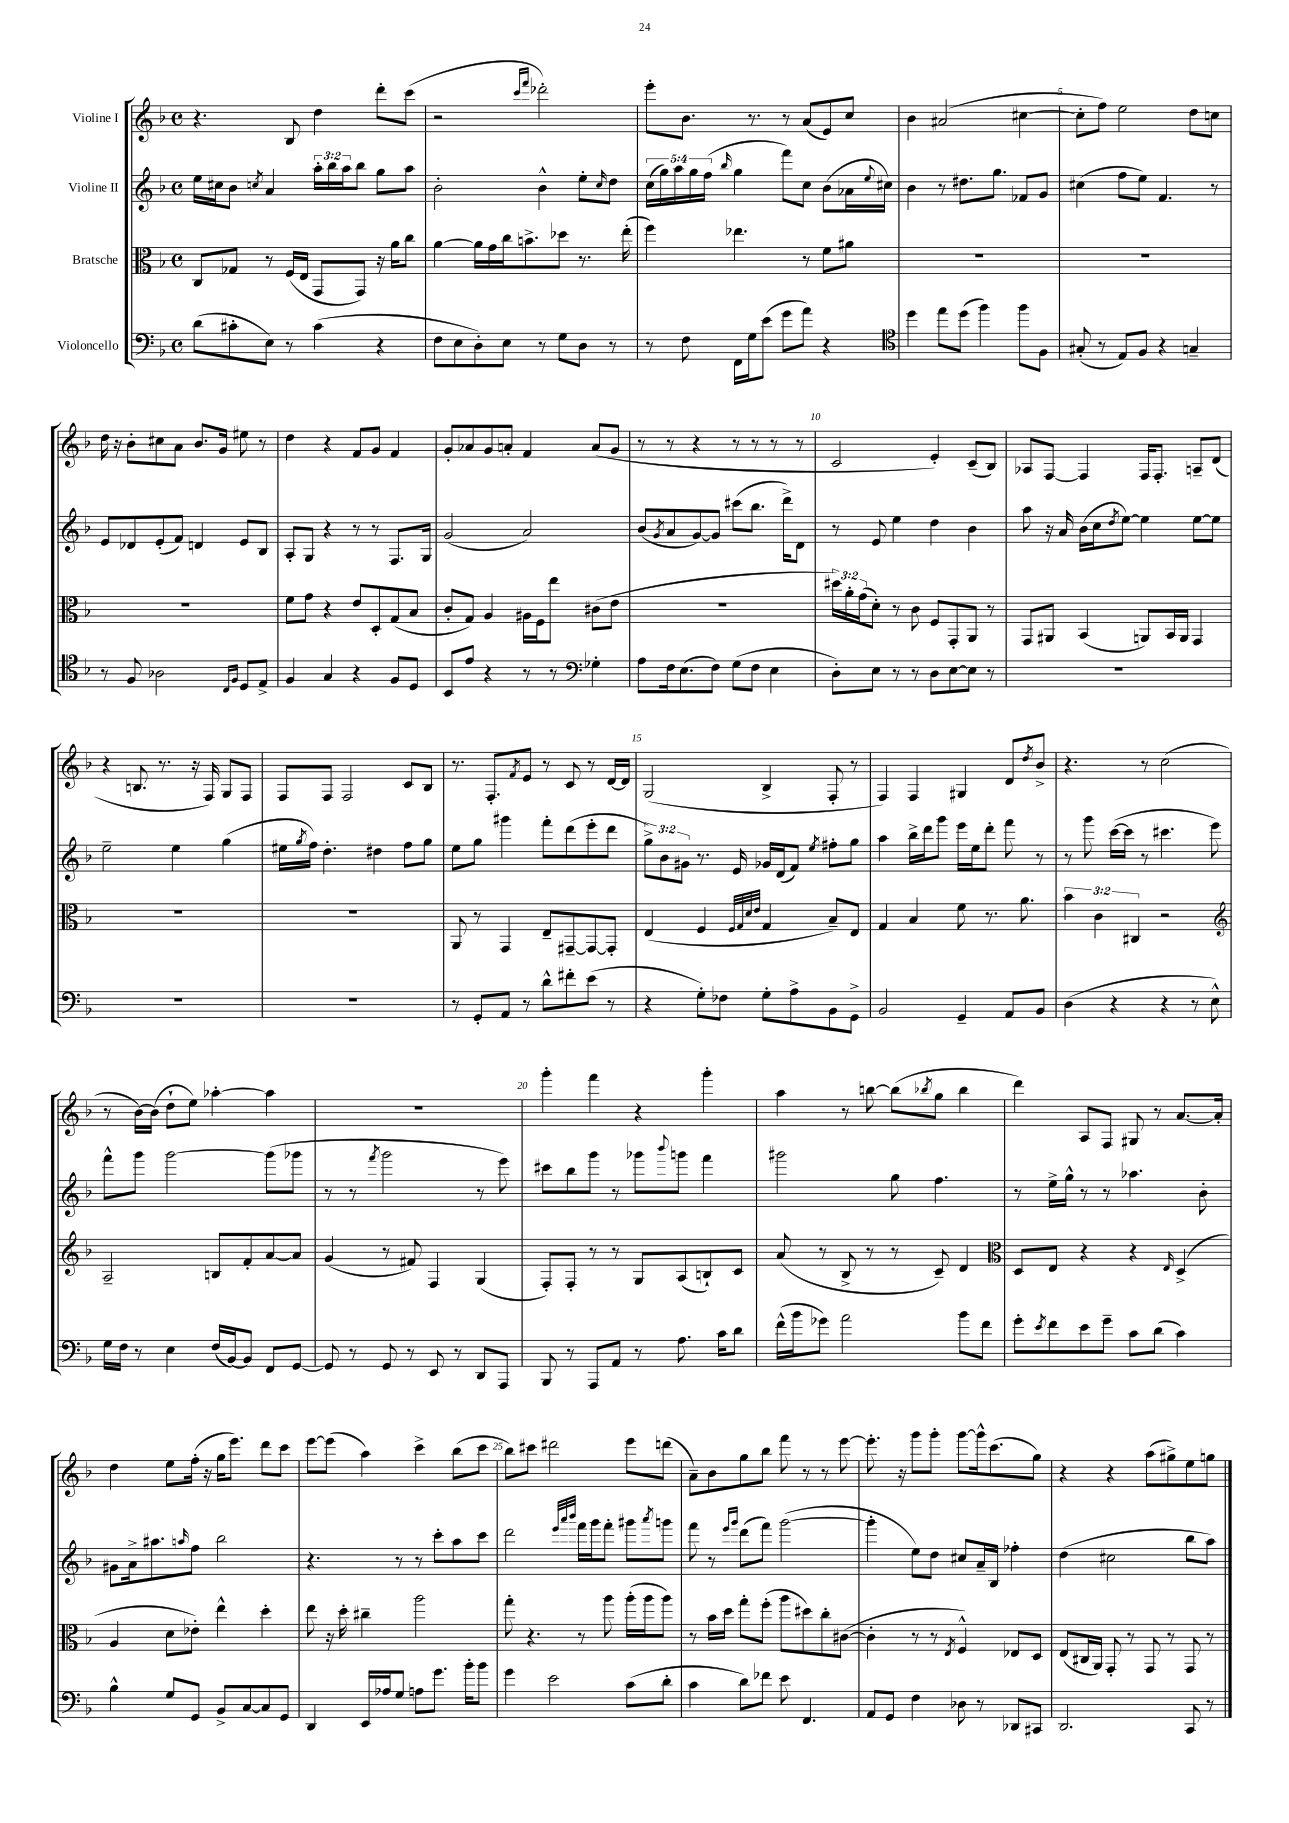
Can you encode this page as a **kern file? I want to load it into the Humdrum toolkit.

**kern	**kern	**kern	**kern
*staff4	*staff3	*staff2	*staff1
*clefF4	*clefC3	*clefG2	*clefG2
*k[b-]	*k[b-]	*k[b-]	*k[b-]
*M4/4	*M4/4	*M4/4	*M4/4
*met(c)	*met(c)	*met(c)	*met(c)
(8d\L	8C/L	16ee\LL	4.r
.	.	16cc#\J	.
8c#'\	8G-/J	8b-\J	.
.	.	8qcc/	.
8E\J)	8r	4a/	.
8r	(16F/LL	.	8B-/
.	16E/JJ	.	.
(4c#\	8GG/L	24aa'\LL	4dd\
.	.	24bb-\	.
.	.	24aa\J	.
.	8GG/J)	8bb-\J	.
4r	16r	8gg\L	8ddd'\L
.	16a\LK	.	.
.	8cc\J	8aa\J	(8ccc\J
=	=	=	=
8F\L	[4a\	2b-'\	2r
8E\	.	.	.
8D'\)	16a\]LL	.	.
.	16g\	.	.
8E\J	16cc\J	.	.
.	8.b^\	.	.
.	.	.	16qqccc/LL
.	.	.	16qqfff/JJ
8r	.	4b-^^\	2ddd-'\)
8G\L	8dd-\J	.	.
8D\J	8.r	8ee'\L	.
.	.	16qqcc/	.
8r	.	8dd\J	.
.	(16ee'\	.	.
=	=	=	=
8r	4ff\)	(20cc\LL	8eee'\L
.	.	20gg\)	.
.	.	20aa\	.
8F\	.	.	8.b-\J
.	.	20gg\	.
.	.	(20ff\JJ	.
.	.	16qqbb-/	.
16FF\LL	4.ee-\	4gg\	.
16G\J	.	.	8.r
(8e\J	.	.	.
8g\L	.	8fff\L)	8r
8a\J)	8r	8cc\J	(8a/L
4r	8f\L	(8b-\L	8e/)
.	8a#\J	16a-\L	8cc/J
.	.	8qqee/	.
.	.	16cc#\JJ)	.
=	=	=	=
*clefC4	*	*	*
4dd\	1r	4b-\	4b-\
8ee\L	.	8r	(2a#/
(8dd\J	.	8.dd#\L	.
4ff\)	.	.	.
.	.	8.gg\J	.
8ff\L	.	8f-/L	[4cc#\
8F\J	.	8g/J	.
=	=	=	=
(8G#'/	1r	(4cc#\	8cc#'\]L
8r	.	.	8ff\J)
8E/L)	.	8ff\L	2ee\
8F/J	.	8ee\J)	.
4r	.	4.f/	.
4G~/	.	.	8dd\L
.	.	8r	8cc\J
=	=	=	=
8r	1r	8e/L	16dd\
.	.	.	16r
8F/	.	8d-/	8b-'\L
2A-\	.	(8e'/	8cc#\
.	.	8f/J)	8a\J
.	.	4d/	8.b-/L
.	.	.	16g/Jk
16qqC/LL	.	.	.
16qqF/JJ	.	.	.
8D/L	.	8e/L	8ee#\
8E^/J	.	8B-/J	8r
=	=	=	=
4F/	8f\L	8A'/L	4dd\
.	8g\J	8G/J	.
4G/	4r	4r	4r
4r	8e/L	8r	8f/L
.	8D'/	8r	8g/J
8F/L	(8G/	8.F/L	4f/
8D/J	8B-/J	.	.
.	.	16G/Jk	.
=	=	=	=
8BB-/L	8c'/L	(2g/	8g'/L
8e/J	8G/J)	.	8a-/
4r	4A/	.	8g/
.	.	.	8a'/J
8r	16A#\LL	2a/)	4f/
.	16F\J	.	.
8r	8ee\J	.	.
*clefF4	*	*	*
4G-'\	(8c#\L	.	(8a/L
.	8e\J	.	8g/J
=	=	=	=
8A\L	1r	(8b-/L	8r
.	.	8qg/	.
16F\k	.	8a/	8r
(8.E\	.	.	.
.	.	[8g/)	4r
8F\J)	.	8g/]J	.
(8G\L	.	(8ccc#\L	8r
8F\J	.	8.bb-\J	8r
4E\	.	.	8r
.	.	16ddd^\LK)	.
.	.	8d\J	8r
=	=	=	=
8D'\L)	24dd#\LL)	8r	2c/
.	24a'\	.	.
.	(24g\J	.	.
8E\J	8d'\J)	8e/	.
8r	8r	4ee\	.
8r	8c\	.	.
8D\L	8F/L	4dd\	4e'/)
[8E\	8GG'/	.	.
8E\]J	8AA/J	4b-\	(8c~/L
8r	8r	.	8B-/J)
=	=	=	=
1r	8GG/L	8aa\	8A-/L
.	8AA#/J	16r	[8F/J
.	.	16a/	.
.	(4BB-/	(16b-\LL	4F/]
.	.	16cc\J	.
.	.	8qdd/	.
.	.	[8ee\J)	.
.	8AA/L)	4ee\]	16F/LK
.	.	.	8.F'/J
.	16BB-/L	.	.
.	16AA/JJ	.	.
.	4GG/	[8ee\L	8A~/L
.	.	8ee\]J	(8d/J
=	=	=	=
1r	1r	2ee~\	4r
.	.	.	8.B/
.	.	.	8.r
.	.	4ee\	.
.	.	.	16r
.	.	.	16F/)
.	.	(4gg\	8G/L
.	.	.	8F/J
=	=	=	=
1r	1r	16ee#\LL	8F/L
.	.	8qgg/	.
.	.	16ff\JJ)	.
.	.	4.dd'\	8F/J
.	.	.	2F/
.	.	4dd#\	.
.	.	8ff\L	8c/L
.	.	8gg\J	8B-/J
=	=	=	=
8r	8AA/	8ee\L	8.r
8GG'/L	8r	8gg\J	.
.	.	.	8.F'/L
8AA/J	4GG/	4ggg#\	.
.	.	.	8qf/
8r	.	.	8e/J
8d^^\L	8E~/L	8fff'\L	8r
8f#'\	[8GG#~/	(8ddd\	8c/
(8e\J	8GG#/_	8eee'\	8r
8r	8GG#'/]J	8ddd\J	[16d/LL
.	.	.	16d/]JJ
=	=	=	=
4r	(4E/	12gg^\L)	(2G/
.	.	12b-\	.
.	.	12g#\J	.
8G'\L)	4F/	8.r	.
8F-\J	.	.	.
.	.	16e/	.
.	32qqF/LLL	.	.
.	32qqG/	.	.
.	32qqd/	.	.
.	32qqe/JJJ	.	.
8G'\L	4G/	16g-/LL	4B-^/
.	.	(16d/J	.
8A^\	.	8f/J)	.
.	.	8qee/	.
8BB-\	8B-~/L)	8ff#'\L	8F'/
8GG^\J	8E/J	8gg\J	8r
=	=	=	=
2BB-/	4G/	4aa\	4F/)
.	4B-/	16bb-^\LL	4F/
.	.	16ddd\J	.
.	.	8ggg\J	.
4GG~/	8f\	16eee\LL	4G#/
.	.	16ee\J	.
.	8.r	8ddd'\J	.
8AA/L	.	8fff\	8d/L
.	8.a\	.	.
.	.	.	8qdd/
8BB-/J	.	8r	8b-^/J
=	=	=	=
(4D\	6b-\	8r	4.r
.	.	8ggg\	.
.	6c\	.	.
4r	.	([16ccc\LL	.
.	.	16ccc\]JJ	.
.	6C#/	.	.
.	.	8r	8r
4r	2r	4.ccc#\	(2cc\
8r	.	.	.
8E^^\)	.	8eee\)	.
=	=	=	=
*	*clefG2	*	*
16G\LL	2A~/	8fff^^\L	8r
16F\JJ	.	.	.
8r	.	8ggg\J	[16b-\LL)
.	.	.	(16b-\]JJ
4E\	.	[2ggg\	8dd`\L
.	.	.	8ee\J)
(16F/LL	8B/L	.	[4aa-'\
[16BB-/J)	.	.	.
8BB-/]J	8f'/	.	.
8FF/L	[8a/	(8ggg\]L	4aa-\]
[8GG/J	8a/]J	8ggg-\J	.
=	=	=	=
8GG/]	(4g/	8r	1r
8r	.	8r	.
.	.	8qfff/	.
8GG/	8r	2ggg\	.
8r	8f#/)	.	.
8EE/	4F/	.	.
8r	.	.	.
8DD/L	(4G/	8r	.
8AAA/J	.	8eee\)	.
=	=	=	=
8BBB-/	8F'/L)	8ccc#\L	4ggg'\
8r	8F'/J	8bb-\	.
8AAA/L	8r	8ggg\J	4fff\
8AA/J	8r	8r	.
8r	8G/L	8ggg-\L	4r
.	.	8qqbbb-/	.
8.A\	(8A/	8ggg\J	.
.	8B`/)	4fff\	4ggg'\
16c\LK	.	.	.
8d\J	8c/J	.	.
=	=	=	=
(16f^^\LL	(8a/	2ggg#\	4aa\
16b-\J	.	.	.
8g-\J)	8r	.	.
2a\	8B-^/	.	8r
.	8r	.	[8bb\
.	8r	8gg\	(8bb\]L
.	.	.	8qbb-/
.	8c~/)	4.ff\	8gg\J
8b-\L	4d/	.	4bb-\
8f\J	.	.	.
=	=	=	=
*	*clefC3	*	*
8g'\L	8D/L	8r	4ddd\)
8qe/	.	.	.
8f\	8E/J	16ee^\LL	.
.	.	16gg^^\JJ	.
8e\	4r	8r	8A/L
8g~\J	.	8r	8F/J
8c\L	4r	4.aa-\	8G#/
(8d\J	.	.	8r
.	16qqE/	.	.
4c\)	(4D^/	.	[8.a/L
.	.	8b-'\	.
.	.	.	16a'/]Jk
=	=	=	=
4B-^^\	4A/	8g#\L	4dd\
.	.	16a^\k	.
.	.	8.aa#\	.
8G/L	8d\L	.	8ee\L
.	.	16qqaa/	.
8GG/J	8e-'\J)	8ff\J	(16ff'\Jk
.	.	.	16r
8BB-^/L	4ee^^\	2bb-\	16gg\LK
.	.	.	8.eee\J)
[8C/	.	.	.
8C/]	4dd'\	.	8ddd\L
8GG/J	.	.	8ccc\J
=	=	=	=
4DD/	8ee\	4.r	[8eee\L
.	16r	.	(8eee\]J
.	16dd'\	.	.
16EE/LL	4cc#~\	.	4aa\)
16A-/J	.	.	.
8G/J	.	8r	.
8A\L	2aa\	8r	4ccc^\
8.g\J	.	8ccc'\L	.
.	.	8aa\	(8bb-\L
16b-'\LK	.	.	.
8b-\J	.	8ccc\J	8ccc\J
=	=	=	=
4g\	8gg'\	2ddd\	8bb-\L)
.	4.r	.	8ccc#\J
2e\	.	.	2ddd#\
.	.	32qqeee/LLL	.
.	.	32qqaaa/	.
.	.	32qqbbb-/JJJ	.
.	8r	16fff\LL	.
.	.	16ggg\J	.
.	8aa\	8fff'\J	.
(8c\L	(16aa'\LL	8ggg#\L	8eee\L
.	16aa\J	.	.
.	.	8qaaa/	.
8d'\J	8aa\J)	8ggg\J	(8ddd\J
=	=	=	=
4c\	8r	8fff\	8a~\L)
.	16b-\LL	8r	8b-\
.	16dd\JJ	.	.
.	.	16qqeee/LL	.
.	.	16qqggg/JJ	.
8d\L)	8gg'\L	(8ddd\L	8gg\
8f-\J	(8ff'\J	8fff\J)	8bb-\J
8e\	8aa\L	([2ggg\	8fff\
4.FF/	8dd#\)	.	8r
.	8cc'\	.	8r
.	([8c#\J	.	[8eee\
=	=	=	=
8AA/L	4c#'\]	4ggg'\]	8.eee'\]
8GG/J	.	.	.
.	.	.	16r
4F\	8r	8ee\L)	8ggg\L
.	8r	8dd\J	8ggg'\J
.	8qE/	.	.
8D-\	4F^^/)	8cc#/L	[8ggg\L
8r	.	16a~/L	16ggg^^\]k
.	.	16B-/JJ	(8.ccc\
8DD-/L	8E-/L	4ff-'\	.
8CC#/J	8D/J	.	8gg\J)
=	=	=	=
2.DD/	(8E/L	(4dd\	4r
.	16C#/L	.	.
.	16AA/JJ)	.	.
.	8GG'/	2cc#\	4r
.	8r	.	.
.	8GG/	.	(8aa\L
.	8r	.	8gg#^\)
8CC/	8GG/	8bb-\L	8ee\
8r	8r	8aa\J)	8gg\J
==	==	==	==
*-	*-	*-	*-
